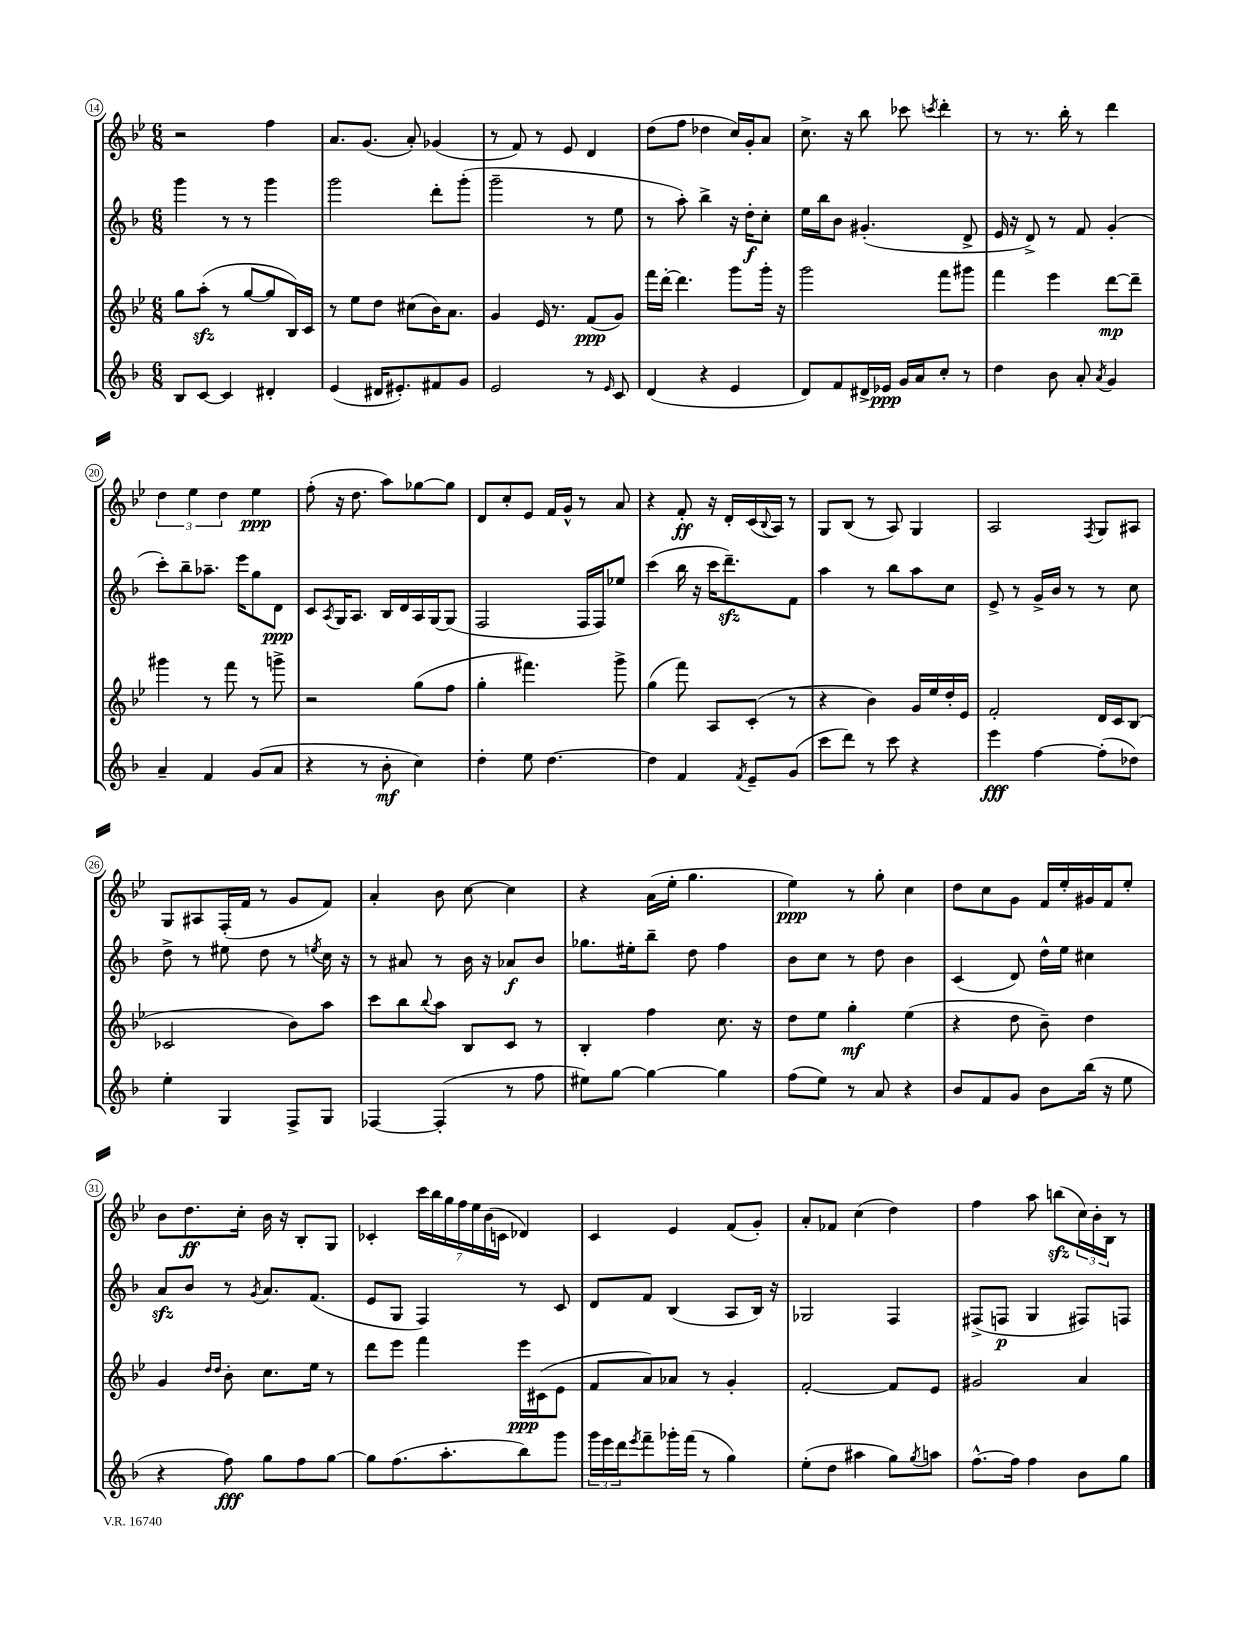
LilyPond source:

<<
\new StaffGroup <<
\new Staff = "s0" {
    \clef treble \key bes \major \numericTimeSignature \time 6/8
    r2 f''4 |
    a'8. g'8.( a'8-.) ges'4( |
    r8 f'8) r8 ees'8 d'4 |
    d''8( f''8 des''4 c''16) g'16-. a'8 |
    c''8.-> r16 bes''8 ces'''8 \acciaccatura { c'''8 } d'''4-. |
    r8 r8. bes''16-. r8 d'''4 |
    \tuplet 3/2 { d''4 ees''4 d''4 } ees''4\ppp |
    f''8-.( r16 d''8. a''8) ges''8~ ges''8 |
    d'8 c''8-. ees'8 f'16 g'16-^ r8 a'8 |
    r4 f'8-.\ff r16 d'16-. c'16( \appoggiatura { bes8 } a16) r8 |
    g8 bes8( r8 a8) g4 |
    a2 \acciaccatura { f8 } g8 ais8 |
    g8 ais8 f16-.( f'16 r8 g'8 f'8) |
    a'4-. bes'8 c''8~ c''4 |
    r4 a'16( ees''16-. g''4. |
    ees''4\ppp) r8 g''8-. c''4 |
    d''8 c''8 g'8 f'16 ees''16-. gis'16 f'16 ees''8-. |
    bes'8 d''8.\ff c''16-. bes'16 r16 bes8-. g8 |
    ces'4-. \tuplet 7/4 { c'''16 bes''16 g''16 f''16 ees''16 bes'16( c'16 } des'4) |
    c'4 ees'4 f'8( g'8-.) |
    a'8-. fes'8 c''4( d''4) |
    f''4 a''8 b''8\sfz( \tuplet 3/2 { c''16) bes'16-. bes16 } r8 \bar "|." |
}
\new Staff = "s1" {
    \clef treble \key f \major \numericTimeSignature \time 6/8
    g'''4 r8 r8 g'''4 |
    g'''2 d'''8-. g'''8-.( |
    g'''2-- r8 e''8 |
    r8 a''8-.) bes''4-> r16 d''16-.\f c''8-. |
    e''16 bes''16 bes'8 gis'4.-.( d'8-> |
    e'16 r16 d'8->) r8 f'8 g'4-.( |
    c'''8-.) bes''8-- aes''8.-- e'''16 g''8 d'8\ppp |
    c'8 \acciaccatura { a8 } g16 a8. bes16 d'16 a16 g16~ g8( |
    f2 f16 f16) ees''8 |
    c'''4( bes''16 r16 c'''16 d'''8.--\sfz) f'8 |
    a''4 r8 bes''8 a''8 c''8 |
    e'8-> r8 g'16-> bes'16 r8 r8 c''8 |
    d''8-> r8 eis''8 d''8 r8 \acciaccatura { e''8 } c''16 r16 |
    r8 ais'8 r8 bes'16 r16 aes'8\f bes'8 |
    ges''8. eis''16-. bes''8-- d''8 f''4 |
    bes'8 c''8 r8 d''8 bes'4 |
    c'4( d'8) d''16-^ e''16 cis''4 |
    a'8\sfz bes'8 r8 \acciaccatura { g'8 } a'8. f'8.( |
    e'8 g8 f4) r8 c'8 |
    d'8 f'8 bes4( a8 bes16) r16 |
    ges2 f4 |
    fis8->( f8\p g4 fis8) f8 \bar "|." |
}
\new Staff = "s2" {
    \clef treble \key bes \major \numericTimeSignature \time 6/8
    g''8 a''8-.\sfz( r8 g''8~ g''8 bes16) c'16 |
    r8 ees''8 d''8 cis''8( bes'16) a'8. |
    g'4 ees'16 r8. f'8\ppp( g'8) |
    f'''16 d'''16~-. d'''4. g'''8 g'''16-. r16 |
    g'''2 f'''8 gis'''8 |
    f'''4 ees'''4 d'''8~\mp d'''8-- |
    gis'''4 r8 f'''8 r8 g'''8-> |
    r2 g''8( f''8 |
    g''4-. fis'''4.) g'''8-> |
    g''4( f'''8) a8 c'8-.( r8 |
    r4 bes'4) g'16 ees''16 d''16-. ees'16 |
    f'2-. d'16 c'16 bes8( |
    ces'2 bes'8) a''8 |
    c'''8 bes''8 \appoggiatura { bes''8 } a''8 bes8 c'8 r8 |
    bes4-. f''4 c''8. r16 |
    d''8 ees''8 g''4-.\mf ees''4( |
    r4 d''8 bes'8--) d''4 |
    g'4 \grace { d''16 d''16 } bes'8-. c''8. ees''16 r8 |
    d'''8 ees'''8 f'''4 ees'''16\ppp cis'16( ees'8 |
    f'8 a'8) aes'8 r8 g'4-. |
    f'2~-. f'8 ees'8 |
    gis'2 a'4 \bar "|." |
}
\new Staff = "s3" {
    \clef treble \key f \major \numericTimeSignature \time 6/8
    bes8 c'8~ c'4 dis'4-. |
    e'4( dis'16 eis'8.-.) fis'8 g'8 |
    e'2 r8 \grace { e'16 } c'8 |
    d'4( r4 e'4 |
    d'8) f'8 dis'16-> ees'16\ppp g'16 a'16 c''8-. r8 |
    d''4 bes'8 a'8-. \acciaccatura { a'8 } g'4 |
    a'4-- f'4 g'8( a'8 |
    r4 r8 bes'8-.\mf c''4) |
    d''4-. e''8 d''4.~ |
    d''4 f'4 \acciaccatura { f'8 } e'8-- g'8( |
    c'''8 d'''8) r8 c'''8 r4 |
    e'''4\fff f''4~ f''8-.( des''8) |
    e''4-. g4 f8-> g8 |
    fes4~ fes4-.( r8 f''8 |
    eis''8) g''8~ g''4~ g''4 |
    f''8( e''8) r8 a'8 r4 |
    bes'8 f'8 g'8 bes'8 bes''16( r16 e''8 |
    r4 f''8\fff) g''8 f''8 g''8~ |
    g''8 f''8.( a''8.-. bes''8) g'''8 |
    \tuplet 3/2 { g'''16 e'''16 d'''16 } \acciaccatura { e'''8 } f'''8-- ges'''16-. f'''16( r8 g''4) |
    e''8-.( d''8 ais''4 g''8) \acciaccatura { g''8 } a''8 |
    f''8.~-^ f''16 f''4 bes'8 g''8 \bar "|." |
}
>>
>>
\layout { \context { \Score currentBarNumber = #14 \override BarNumber.stencil = #(make-stencil-circler 0.1 0.3 ly:text-interface::print) } }
